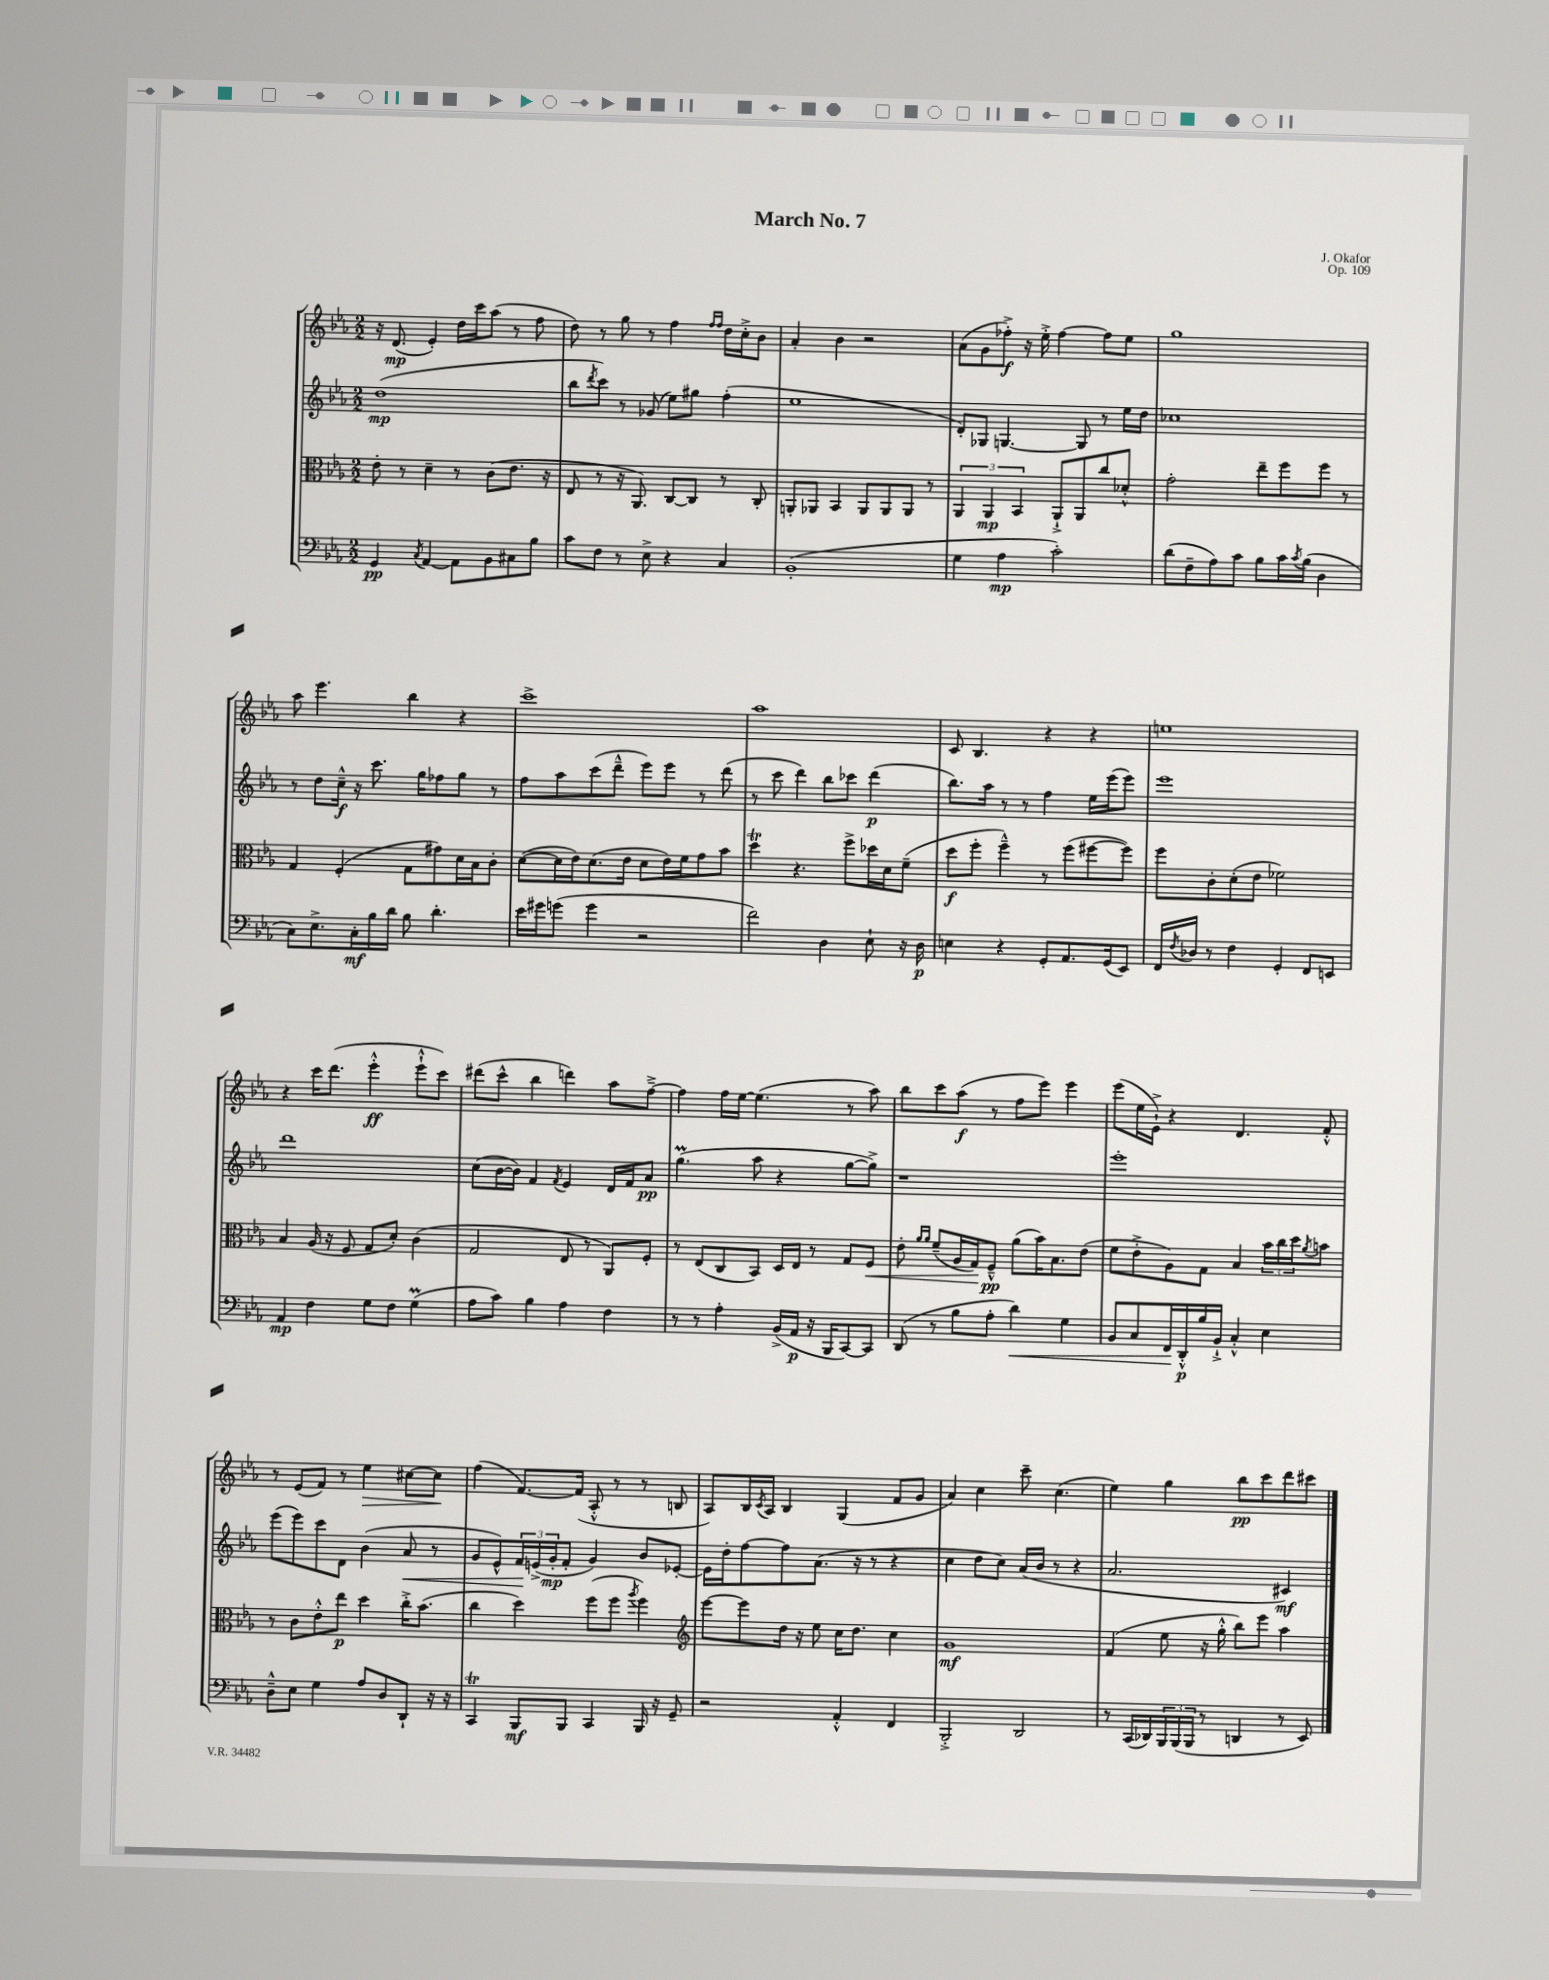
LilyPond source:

\header { title = "March No. 7" composer = "J. Okafor" opus = "Op. 109" }
<<
\new StaffGroup <<
\new Staff = "s0" {
    \clef treble \key ees \major \numericTimeSignature \time 2/2
    r16 d'8.\mp( ees'4-.) d''16 c'''16 aes''8( r8 f''8 |
    d''8) r8 g''8 r8 f''4 \grace { f''16 f''16 } d''16 c''16-.-> bes'8 |
    aes'4-. bes'4 r2 |
    aes'8( g'8 fes''8-.->\f) r16 ees''16-.-> fes''4~ fes''8 ees''8 |
    g''1 |
    aes''8 ees'''4. bes''4 r4 |
    c'''1-> |
    aes''1 |
    c'8 bes4. r4 r4 |
    e''1 |
    r4 c'''16 d'''8.( ees'''4-.-^\ff ees'''8-!-^ c'''8) |
    dis'''8( c'''8-^ bes''4 d'''4) aes''8 f''8~---> |
    f''4 f''16 ees''16~ ees''4.( r8 aes''8) |
    bes''8 c'''8 aes''8\f( r8 f''8 ees'''8) ees'''4 |
    ees'''8( ees''16 ees'16-!->) r4 d'4. f'8-.-^ |
    r8 ees'8( f'8) r8 ees''4\> cis''8~ cis''8\! |
    f''4( f'8.~) f'16( aes8-.-^ r8 r8 b8 |
    aes8) bes16 \acciaccatura { c'8 } aes16 bes4 g4( f'8 g'8 |
    aes'4) c''4 c'''8-- c''4.( |
    ees''4) g''4 bes''8\pp c'''8 d'''8 cis'''8 \bar "|." |
}
\new Staff = "s1" {
    \clef treble \key ees \major \numericTimeSignature \time 2/2
    d''1\mp( |
    bes''8 \acciaccatura { d'''8 } c'''8) r8 ges'8( ees''8) gis''8 f''4-.( |
    ees''1 |
    d'8-.) ges8 g4.~ g8 r8 ees''16 d''16 |
    ces''1 |
    r8 d''8 c''16---^\f r16 c'''8. g''16 fes''8 g''8 r8 |
    f''8 aes''8 c'''8( d'''8---^ ees'''8) ees'''8 r8 d'''8( |
    r8 c'''8 d'''4) bes''8 ces'''8 d'''4\p( |
    bes''8.) aes''16 r8 r8 f''4 ees''16 ees'''16( ees'''8) |
    ees'''1 |
    d'''1 |
    c''8( bes'16~ bes'16) f'4 \acciaccatura { f'8 } ees'4 d'16 f'16 aes'8\pp |
    g''4.\prall( aes''8 r4 g''8~ g''8->) |
    r1 |
    ees'''1-. |
    ees'''8( ees'''8) c'''8 d'8 bes'4( aes'8\< r8 |
    g'8 ees'8-^) \tuplet 3/2 { f'16\! e'16->( g'16-.\mp } f'8-. g'4) bes'8 ees'8~-. |
    ees'16 d''16-. f''8~ f''8 aes'8.( r16 r8 r4 |
    c''4 d''8 c''8) aes'16( bes'16 r8 r4 |
    aes'2. cis'4\mf) \bar "|." |
}
\new Staff = "s2" {
    \clef alto \key ees \major \numericTimeSignature \time 2/2
    ees'8-. r8 d'4-- r8 c'8( ees'8. r16 |
    ees8 r8 r16 aes,8.) c8~ c8 r8 c8-. |
    a,8-. aes,8 bes,4 aes,8 aes,8 aes,8 r8 |
    \tuplet 3/2 { aes,4 aes,4\mp bes,4 } aes,8-!-> aes,8 c''8 des'8-.-^ |
    g'2-. ees''8-- f''8 f''8 r8 |
    g4 f4-.( g8 gis'8) d'16 bes16 c'8-. |
    d'8~( d'16 ees'16) d'8.( ees'16 d'8 ees'16) f'16 g'8 bes'8 |
    d''4\trill r4. f''8-> des''16 d'16 f'8--( |
    d''8\f f''8-. f''4---^) r8 f''8( fis''8~ fis''8) |
    f''8 c'8-. d'8-.( ees'8 fes'2) |
    bes4 aes16( r16 f8 g8 d'8-.) c'4( |
    g2 ees8 r8 aes,8) f8-. |
    r8 ees8( c8 bes,8) d16 ees16 r8 g8 f8\< |
    ees'8-. \grace { aes'16 aes'16 } f'8--( aes16 g16\!) f8---^\pp aes'8( bes'16) bes8. ees'8( |
    f'8 ees'8-.-> aes8) g8 bes4 \tuplet 3/2 { bes'16 c''16 d''16 } \acciaccatura { aes'8 } b'8 |
    r8 c'8 ees'8-.-^ ees''8\p d''4 c''16-.-> bes'8.( |
    c''4 d''4) f''8( f''8 \acciaccatura { aes''8 } f''4) |
    \clef treble ees'''8~ ees'''8 d''16 r16 ees''8 c''16 d''8. c''4 |
    g'1\mf |
    f'4( ees''8 r16 g''16-.-^ bes''8) ees'''8 aes''4 \bar "|." |
}
\new Staff = "s3" {
    \clef bass \key ees \major \numericTimeSignature \time 2/2
    g,4\pp \acciaccatura { c8 } aes,4~ aes,8 bes,8 cis8 bes8 |
    c'8 f8 r8 ees8-> r4 c4 |
    bes,1-.( |
    g4 aes4\mp c'2-.) |
    d'8( f8-- aes8) c'8 bes8 c'16 \acciaccatura { c'8 } bes16( d4 |
    c8) ees8.-> c16-.\mf bes16 d'16 bes8 d'4.-. |
    ees'16 gis'16 g'8( g'4 r2 |
    f'2) d4 ees8-! r16 d16\p |
    e4 r4 g,8-. aes,8. g,16( ees,8) |
    f,16 \acciaccatura { f8 } des16 r8 f4 g,4-. f,8 e,8 |
    aes,4\mp f4 g8 f8 g4\prall( |
    aes8 c'8) bes4 aes4 f4 |
    r8 r8 aes4-. bes,16->( aes,16\p r16 bes,,16 c,8~) c,8 |
    d,8( r8 bes8 aes8-. d'4\<) g4 |
    bes,8 c8 f,16\! d,16-.-^\p bes16 bes,16-!-> c4-.-^ ees4 |
    d8---^ ees8 g4 aes8 d8 d,8-! r16 r16 |
    c,4\trill bes,,8\mf bes,,8 c,4 bes,,16 r16 g,8-- |
    r2 aes,4-.-^ f,4 |
    bes,,2-.-> d,2 |
    r8 c,16( des,16) \tuplet 3/2 { bes,,16 bes,,16( bes,,16 } r8 d,4 r8 ees,8) \bar "|." |
}
>>
>>
\layout { \context { \Score \remove "Bar_number_engraver" } }
